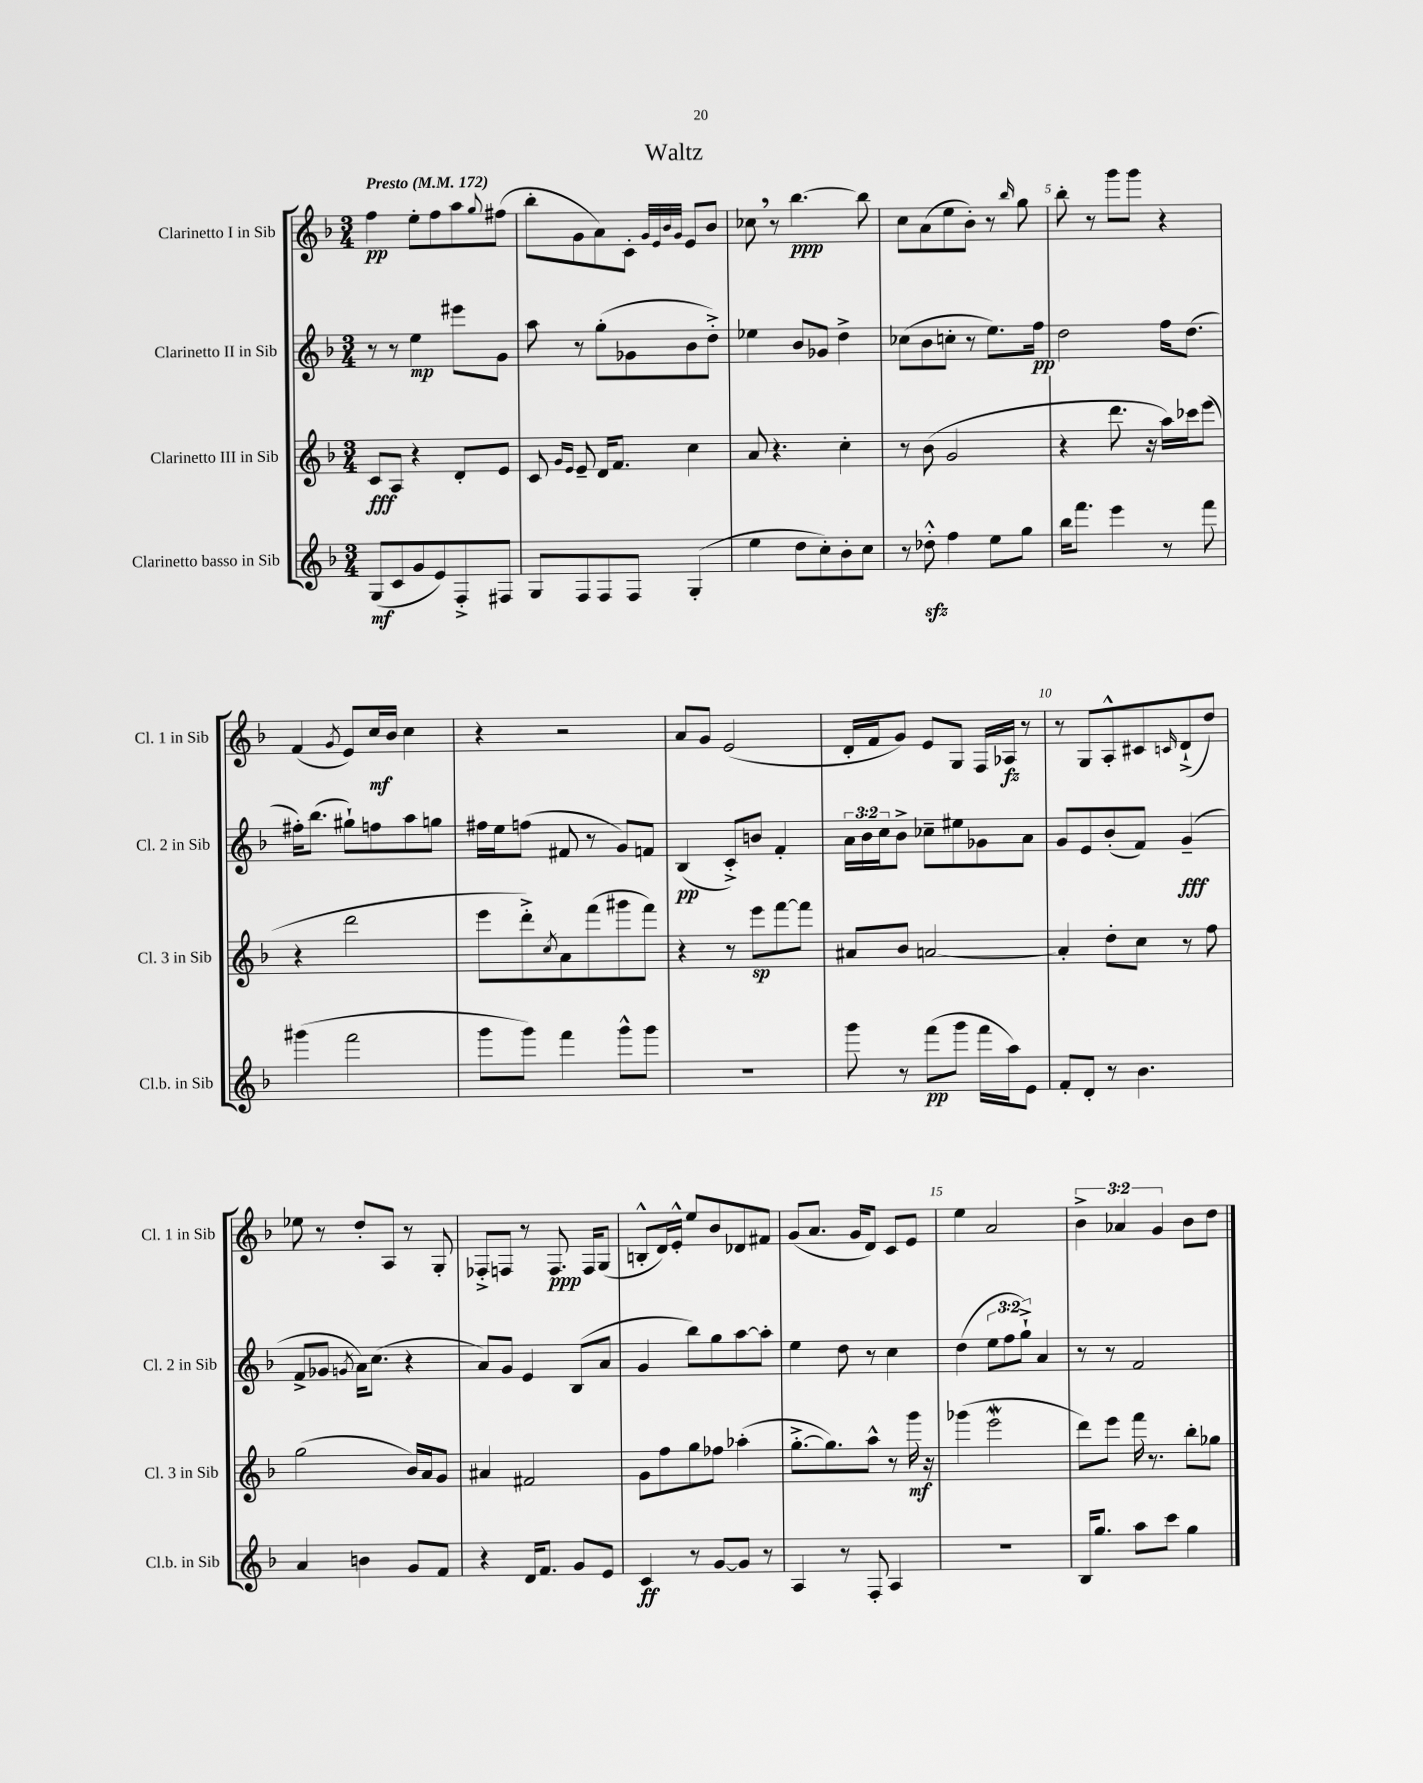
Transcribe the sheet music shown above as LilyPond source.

\header { title = "Waltz" }
<<
\new StaffGroup <<
\new Staff = "s0" \with { instrumentName = "Clarinetto I in Sib" shortInstrumentName = "Cl. 1 in Sib" } {
    \clef treble \key f \major \numericTimeSignature \time 3/4 \override Staff.TupletNumber.text = #tuplet-number::calc-fraction-text \tempo "Presto" 4 = 172
    f''4\pp e''8-. f''8 a''8 \appoggiatura { g''8 } fis''8( |
    bes''8-. g'8 a'8) c'8-. \grace { g'32 e'32 bes'32 g'32 } e'8 bes'8 |
    ces''8 \breathe r8 bes''4.~\ppp bes''8 |
    c''8 a'8( e''8 bes'8-.) r8 \grace { bes''16 } g''8 |
    bes''8-. r8 g'''8 g'''8 r4 |
    f'4( \acciaccatura { g'8 } e'8) c''16\mf bes'16 c''4 |
    r4 r2 |
    a'8 g'8 e'2( |
    d'16-. f'16 g'8) e'8 g8 f16 aes16\fz r8 |
    r8 g8 a8-.-^ cis'8 \grace { c'16 } d'8-!->( d''8) |
    ees''8 r8 d''8-. a8 r8 g8-. |
    fes8-.-> f8 r8 f8.\ppp f16 g8( |
    b8-.-^ d'16) e'16-.-^ e''8 bes'8 des'8 fis'8 |
    g'8( a'8. g'16 d'8) c'8 e'8 |
    e''4 a'2 |
    \tuplet 3/2 { bes'4-> aes'4 g'4 } bes'8 d''8 \bar "|." |
}
\new Staff = "s1" \with { instrumentName = "Clarinetto II in Sib" shortInstrumentName = "Cl. 2 in Sib" } {
    \clef treble \key f \major \numericTimeSignature \time 3/4 \override Staff.TupletNumber.text = #tuplet-number::calc-fraction-text
    r8 r8 e''4\mp eis'''8 g'8 |
    a''8 r8 g''8-.( ges'8 bes'8 d''8-.->) |
    ees''4 bes'8 ges'8 d''4-> |
    ces''8( bes'8 c''8-. r8 e''8.) f''16\pp |
    d''2 f''16 d''8.( |
    fis''16-.) bes''8.( gis''8-!) f''8 a''8 g''8 |
    fis''16 e''16 f''8( fis'8 r8 g'8) f'8 |
    bes4\pp( c'8-.->) b'8 f'4-. |
    \tuplet 3/2 { a'16 bes'16 c''16 } bes'8-> ces''8-- eis''8 ges'8 a'8 |
    g'8 e'8 bes'8-.( f'8) g'4--\fff( |
    f'8-> ges'8 \acciaccatura { g'8 } a'16) c''8.( r4 |
    a'8) g'8 e'4 bes8( a'8 |
    g'4 bes''8) g''8 a''8~ a''8-. |
    e''4 d''8 r8 c''4 |
    d''4( \tuplet 3/2 { e''8 f''8 g''8-!->) } a'4 |
    r8 r8 f'2 \bar "|." |
}
\new Staff = "s2" \with { instrumentName = "Clarinetto III in Sib" shortInstrumentName = "Cl. 3 in Sib" } {
    \clef treble \key f \major \numericTimeSignature \time 3/4
    c'8\fff a8 r4 d'8-. e'8 |
    c'8 \grace { g'16 e'16 } e'8-- d'16 f'8. c''4 |
    a'8 r4. c''4-. |
    r8 bes'8( g'2 |
    r4 d'''8. r16 a''16) ces'''16 e'''8( |
    r4 d'''2 |
    e'''8 d'''8-.->) \acciaccatura { c''8 } a'8 f'''8( gis'''8 f'''8) |
    r4 r8 e'''8\sp f'''8~ f'''8 |
    ais'8 bes'8 a'2~ |
    a'4-. d''8-. c''8 r8 f''8 |
    g''2( bes'16) a'16 g'8 |
    ais'4 fis'2 |
    g'8 f''8 g''8 fes''8 aes''4-.( |
    g''8.~-.-> g''8.) a''8-^ r8 g'''16\mf r16 |
    ges'''4( e'''2\mordent |
    d'''8) e'''8 f'''16 r8. bes''8-. ges''8 \bar "|." |
}
\new Staff = "s3" \with { instrumentName = "Clarinetto basso in Sib" shortInstrumentName = "Cl.b. in Sib" } {
    \clef treble \key f \major \numericTimeSignature \time 3/4
    g8\mf( c'8 g'8 e'8) f8-.-> fis8 |
    g8 f8 f8 f8 g4-.( |
    e''4 d''8 c''8-.) bes'8-. c''8 |
    r8 des''8-.-^\sfz f''4 e''8 g''8 |
    bes''16 f'''8. e'''4 r8 f'''8 |
    gis'''4( f'''2 |
    g'''8 g'''8) f'''4 g'''8-^ g'''8 |
    R2. |
    g'''8 r8 f'''8\pp( g'''8 f'''16 a''16) e'8 |
    f'8-. d'8-. r8 bes'4. |
    a'4 b'4 g'8 f'8 |
    r4 d'16 f'8. g'8 e'8 |
    c'4\ff r8 g'8~ g'8 r8 |
    a4 r8 f8-. a4 |
    R2. |
    bes16 g''8. a''8 c'''8 g''4 \bar "|." |
}
>>
>>
\layout { \context { \Score \override BarNumber.break-visibility = ##(#f #t #t) barNumberVisibility = #(every-nth-bar-number-visible 5) } }
